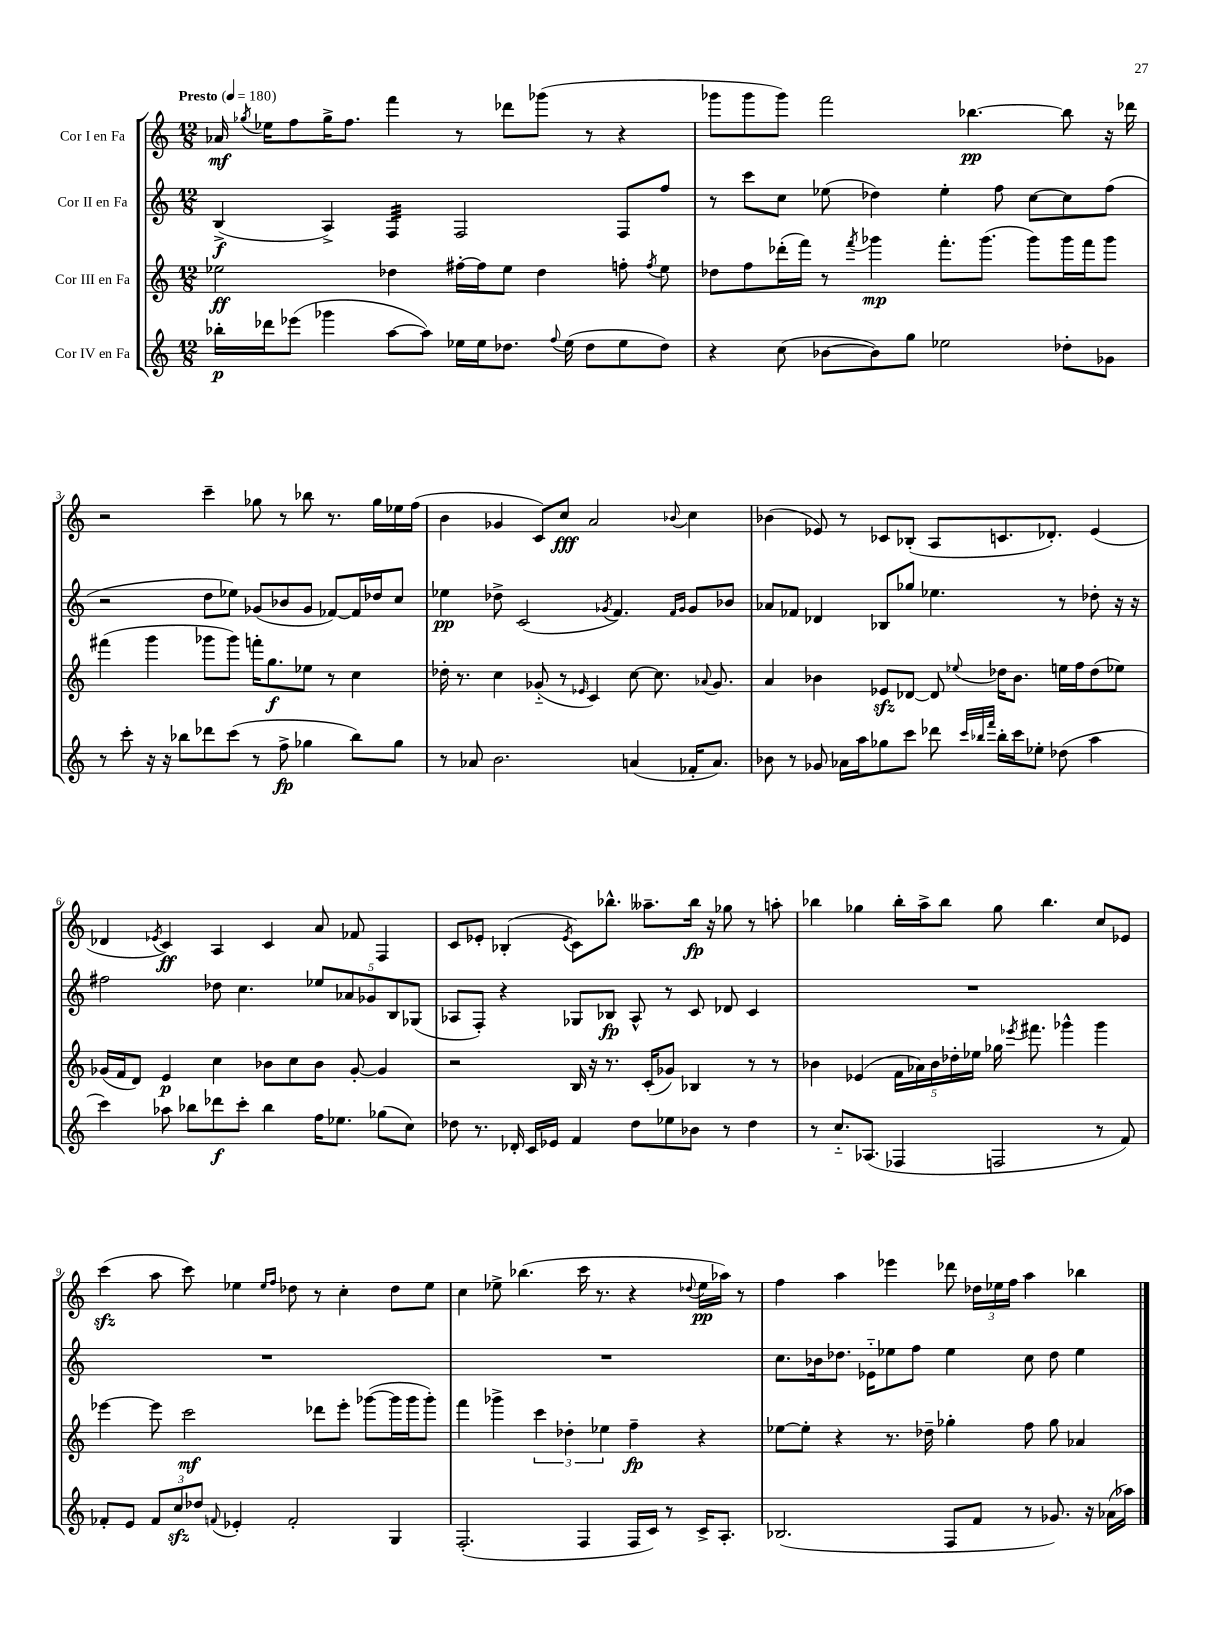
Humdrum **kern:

**kern	**dynam	**kern	**dynam	**kern	**dynam	**kern	**dynam
*part4	*part4	*part3	*part3	*part2	*part2	*part1	*part1
*staff4	*staff4	*staff3	*staff3	*staff2	*staff2	*staff1	*staff1
*I"Cor IV en Fa	*	*I"Cor III en Fa	*	*I"Cor II en Fa	*	*I"Cor I en Fa	*
*clefG2	*	*clefG2	*	*clefG2	*	*clefG2	*
*k[]	*	*k[]	*	*k[]	*	*k[]	*
*M12/8	*	*M12/8	*	*M12/8	*	*M12/8	*
*MM180	*	*MM180	*	*MM180	*	*MM180	*
=1	=1	=1	=1	=1	=1	=1	=1
!	!	!	!	!	!	!LO:TX:a:B:t=Presto	!
16bb-X'\LL	p	2ee-X\	ff	(4B^/	f	16a-X/	mf
.	.	.	.	.	.	8qgg-X/	.
16ddd-X\J	.	.	.	.	.	16ee-X\KL	.
(8eee-X\J	.	.	.	.	.	8ff\	.
4ggg-X\	.	.	.	4A^/)	.	16gg-^\K	.
.	.	.	.	.	.	8.ff\J	.
*	*	*	*	*tremolo	*	*	*
[8aa\L	.	4dd-X\	.	32F/LLL	.	4fff\	.
.	.	.	.	32F/	.	.	.
.	.	.	.	32F/	.	.	.
.	.	.	.	32F/	.	.	.
8aa\J])	.	.	.	32F/	.	.	.
.	.	.	.	32F/	.	.	.
.	.	.	.	32F/	.	.	.
.	.	.	.	32F/JJJ	.	.	.
*	*	*	*	*Xtremolo	*	*	*
16ee-X\LL	.	[16ff#X'\LL	.	2F/	.	8r	.
16ee-\J	.	16ff#\J]	.	.	.	.	.
8.dd-X\J	.	8ee-\J	.	.	.	8ddd-X\L	.
.	.	4dd-\	.	.	.	(8ggg-X\J	.
8qqff/	.	.	.	.	.	.	.
(16ee-\	.	.	.	.	.	.	.
8dd-\L	.	.	.	.	.	8r	.
8ee-\	.	8ffn'\	.	8F/L	.	4r	.
.	.	8qff/	.	.	.	.	.
8dd-\J)	.	8ee-\	.	8ff/J	.	.	.
=2	=2	=2	=2	=2	=2	=2	=2
4r	.	8dd-X\L	.	8r	.	8ggg-X\L	.
.	.	8ff\	.	8ccc\L	.	8ggg-\	.
(8cc\	.	(16ddd-X'\L	.	8cc\J	.	8ggg-\J)	.
.	.	16fff\JJ)	.	.	.	.	.
[8b-X\L	.	8r	.	(8ee-X\	.	2fff\	.
.	.	8qfff/	.	.	.	.	.
8b-\])	.	4ggg-X\	mp	4dd-X\)	.	.	.
8gg\J	.	.	.	.	.	.	.
2ee-X\	.	8.fff'\L	.	4ee-'\	.	.	.
.	.	.	.	.	.	[4.bb-X\	pp
.	.	(8.ggg-\J	.	.	.	.	.
.	.	.	.	8ff\	.	.	.
.	.	8ggg-\L)	.	[8cc\L	.	.	.
8dd-X'\L	.	16ggg-\L	.	8cc\]	.	8bb-\]	.
.	.	16fff\J	.	.	.	.	.
8g-X\J	.	8ggg-\J	.	(8ff\J	.	16r	.
.	.	.	.	.	.	16ddd-X\	.
!!LO:LB:g=z
=3	=3	=3	=3	=3	=3	=3	=3
8r	.	(4fff#X\	.	2r	.	2r	.
8ccc'\	.	.	.	.	.	.	.
16r	.	4ggg\	.	.	.	.	.
16r	.	.	.	.	.	.	.
8bb-X\L	.	.	.	.	.	.	.
8ddd-X\	.	8ggg-X\L	.	8dd\L	.	4ccc~\	.
(8ccc\J	.	8ggg-\J)	.	8ee-X\J)	.	.	.
8r	.	16fffn'\KL	.	(8g-X/L	.	8gg-X\	.
.	.	8.gg\	f	.	.	.	.
8ff^\	fp	.	.	8b-X/	.	8r	.
4gg-X\	.	8ee-X\J	.	8g-/J	.	8bb-X\	.
.	.	8r	.	[8f-X/L)	.	8.r	.
8bb-\L)	.	4cc\	.	16f-/L]	.	.	.
.	.	.	.	16dd-X/J	.	16gg-\LL	.
8gg-\J	.	.	.	8cc/J	.	16ee-X\	.
.	.	.	.	.	.	(16ff\JJ	.
=4	=4	=4	=4	=4	=4	=4	=4
8r	.	16dd-X'\	.	4ee-X\	pp	4b\	.
.	.	8.r	.	.	.	.	.
8a-X/	.	.	.	.	.	.	.
2.b\	.	4cc\	.	8dd-X^\	.	4g-X/	.
.	.	.	.	(2c/	.	.	.
.	.	(8g-X/	.	.	.	8c/L)	.
.	.	8r	.	.	.	8cc/J	fff
.	.	16qqe-X/	.	.	.	.	.
.	.	4c/)	.	.	.	2a/	.
.	.	.	.	8qg-X/	.	.	.
.	.	.	.	4.f/)	.	.	.
(4an/	.	[8cc\	.	.	.	.	.
.	.	8.cc\]	.	.	.	.	.
.	.	.	.	16qqf/LL	.	.	.
.	.	.	.	16qqg-/JJ	.	8qqb-X/	.
16f-X'/KL	.	.	.	8g-/L	.	4cc\	.
.	.	8qqa-X/	.	.	.	.	.
8.a/J)	.	8.g-/	.	.	.	.	.
.	.	.	.	8b-X/J	.	.	.
=5	=5	=5	=5	=5	=5	=5	=5
8b-X\	.	4a/	.	8a-X/L	.	(4b-X\	.
8r	.	.	.	8f-X/J	.	.	.
8g-X/	.	4b-X\	.	4d-X/	.	8e-X/)	.
16a-X\LL	.	.	.	.	.	8r	.
16aa\J	.	.	.	.	.	.	.
8gg-X\	.	8e-Xzz/L	.	8B-X/L	.	8c-X/L	.
8ccc\J	.	[8d-X/J	.	8gg-X/J	.	(8B-X'/J	.
8ddd-X\	.	8d-/]	.	4.ee-X\	.	8A/L	.
32qqccc/LLL	.	.	.	.	.	.	.
32qqbb-X/	.	.	.	.	.	.	.
32qqfff/JJJ	.	8qqee-X/	.	.	.	.	.
16bb-'\LL	.	16dd-X\KL	.	.	.	8.cn/	.
16ccc\J	.	8.b-\J	.	.	.	.	.
8ee-X'\J	.	.	.	.	.	.	.
.	.	.	.	.	.	8.d-X'/J)	.
(8dd-X\	.	16een\LL	.	8r	.	.	.
.	.	16ff\J	.	.	.	.	.
4aa\	.	(8dd-\	.	8dd-X'\	.	(4e-/	.
.	.	8ee-X\J)	.	16r	.	.	.
.	.	.	.	16r	.	.	.
!!LO:LB:g=z
=6	=6	=6	=6	=6	=6	=6	=6
4ccc\)	.	(16g-X/LL	.	2ff#X\	.	4d-X/	.
.	.	16f/J	.	.	.	.	.
.	.	8d/J)	.	.	.	.	.
.	.	.	.	.	.	8qe-X/	.
8aa-X\	.	4e/	p	.	.	4c/)	ff
8bb-X\L	.	.	.	.	.	.	.
8ddd-X\	f	4cc\	.	8dd-X\	.	4A/	.
8ccc'\J	.	.	.	4.cc\	.	.	.
4bb-\	.	8b-X\L	.	.	.	4c/	.
.	.	8cc\	.	.	.	.	.
16ff\KL	.	8b-\J	.	10ee-X/L	.	8a/	.
8.ee-X\J	.	.	.	.	.	.	.
.	.	.	.	10a-X/	.	.	.
.	.	[8g-'/	.	.	.	8f-X/	.
.	.	.	.	10g-X/	.	.	.
(8gg-X\L	.	4g-/]	.	.	.	4F/	.
.	.	.	.	10B/	.	.	.
8cc\J)	.	.	.	.	.	.	.
.	.	.	.	(10G-X/J	.	.	.
=7	=7	=7	=7	=7	=7	=7	=7
8dd-X\	.	2r	.	8A-X/L	.	8c/L	.
8.r	.	.	.	8F'/J)	.	8e-X'/J	.
.	.	.	.	4r	.	(4B-X'/	.
16d-X'/	.	.	.	.	.	.	.
16c/LL	.	.	.	.	.	.	.
16e-X/JJ	.	.	.	.	.	.	.
.	.	.	.	.	.	8qe-/	.
4f/	.	16B/	.	8G-X/L	.	8c\L)	.
.	.	16r	.	.	.	.	.
.	.	8.r	.	8B-X/J	fp	8.bb-X^^\J	.
8dd-\L	.	.	.	8A-^^/	.	.	.
.	.	(16c'/KL	.	.	.	8.aa--X~\L	.
8ee-X\	.	8g-X/J)	.	8r	.	.	.
8b-X\J	.	4B-X/	.	8c/	.	16bb-\Jk	fp
.	.	.	.	.	.	16r	.
8r	.	.	.	8d-X/	.	8gg-X\	.
4dd-\	.	8r	.	4c/	.	8r	.
.	.	8r	.	.	.	8aan'\	.
=8	=8	=8	=8	=8	=8	=8	=8
8r	.	4b-X\	.	1.r	.	4bb-X\	.
8.cc/L	.	.	.	.	.	.	.
.	.	(4e-X/	.	.	.	4gg-X\	.
(8.A-X/J	.	.	.	.	.	.	.
4F-X/	.	20f\LL	.	.	.	16bb-'\LL	.
.	.	20a-X\)	.	.	.	.	.
.	.	.	.	.	.	16aa^\J	.
.	.	20b-\	.	.	.	.	.
.	.	.	.	.	.	8bb-\J	.
.	.	20dd-X'\	.	.	.	.	.
.	.	20ee-X\JJ	.	.	.	.	.
2Fn/	.	16gg-X\	.	.	.	8gg-\	.
.	.	8qeee-X/	.	.	.	.	.
.	.	8.fff#X\	.	.	.	.	.
.	.	.	.	.	.	4.bb-\	.
.	.	4ggg-X^^\	.	.	.	.	.
8r	.	4ggg-\	.	.	.	8cc/L	.
8f/)	.	.	.	.	.	8e-X/J	.
!!LO:LB:g=z
=9	=9	=9	=9	=9	=9	=9	=9
8f-X'/L	.	[4eee-X\	.	1.r	.	(4ccczz\	.
8e/J	.	.	.	.	.	.	.
12f-/L	.	8eee-\]	.	.	.	8aa\	.
12cczz/	.	.	.	.	.	.	.
.	.	2ccc\	mf	.	.	8ccc\)	.
12dd-X/J	.	.	.	.	.	.	.
8qqfn/	.	.	.	.	.	.	.
4e-X'/	.	.	.	.	.	4ee-X\	.
.	.	.	.	.	.	16qqee-/LL	.
.	.	.	.	.	.	16qqff/JJ	.
2f'/	.	.	.	.	.	8dd-X\	.
.	.	8ddd-X\L	.	.	.	8r	.
.	.	8eee-'\J	.	.	.	4cc'\	.
.	.	([8ggg-X\L	.	.	.	.	.
4G/	.	16ggg-\L]	.	.	.	8dd-\L	.
.	.	16ggg-\J	.	.	.	.	.
.	.	8ggg-'\J)	.	.	.	8ee-\J	.
=10	=10	=10	=10	=10	=10	=10	=10
(2.F'/	.	4fff\	.	1.r	.	4cc\	.
.	.	4ggg-X^\	.	.	.	8ee-X^\	.
.	.	.	.	.	.	(4.bb-X\	.
.	.	6ccc\	.	.	.	.	.
.	.	6dd-X'\	.	.	.	.	.
4F/	.	.	.	.	.	16ccc\	.
.	.	.	.	.	.	8.r	.
.	.	6ee-X\	.	.	.	.	.
16F/LL	.	4ff~\	fp	.	.	4r	.
16c/JJ)	.	.	.	.	.	.	.
8r	.	.	.	.	.	.	.
.	.	.	.	.	.	8qqdd-X/	.
16c^/KL	.	4r	.	.	.	16ee-\LL	pp
8.A'/J	.	.	.	.	.	16aa-X\JJ)	.
.	.	.	.	.	.	8r	.
=11	=11	=11	=11	=11	=11	=11	=11
(2.B-X/	.	[8ee-X\L	.	8.cc\L	.	4ff\	.
.	.	8ee-'\J]	.	.	.	.	.
.	.	.	.	16b-X\k	.	.	.
.	.	4r	.	8.dd-X\J	.	4aa\	.
.	.	.	.	16e-X\KL	.	.	.
.	.	8.r	.	8ee-X\	.	4eee-X\	.
.	.	.	.	8ff\J	.	.	.
.	.	16dd-X~\	.	.	.	.	.
8F/L	.	4gg-X'\	.	4ee-\	.	8ddd-X\	.
8f/J	.	.	.	.	.	24dd-X\LL	.
.	.	.	.	.	.	24ee-X\	.
.	.	.	.	.	.	24ff\JJ	.
8r	.	8ff\	.	8cc\	.	4aa\	.
8.g-X/)	.	8gg-\	.	8dd-\	.	.	.
.	.	4a-X/	.	4ee-\	.	4bb-X\	.
16r	.	.	.	.	.	.	.
(16a-X\LL	.	.	.	.	.	.	.
16aa-X\JJ)	.	.	.	.	.	.	.
==	==	==	==	==	==	==	==
*-	*-	*-	*-	*-	*-	*-	*-
